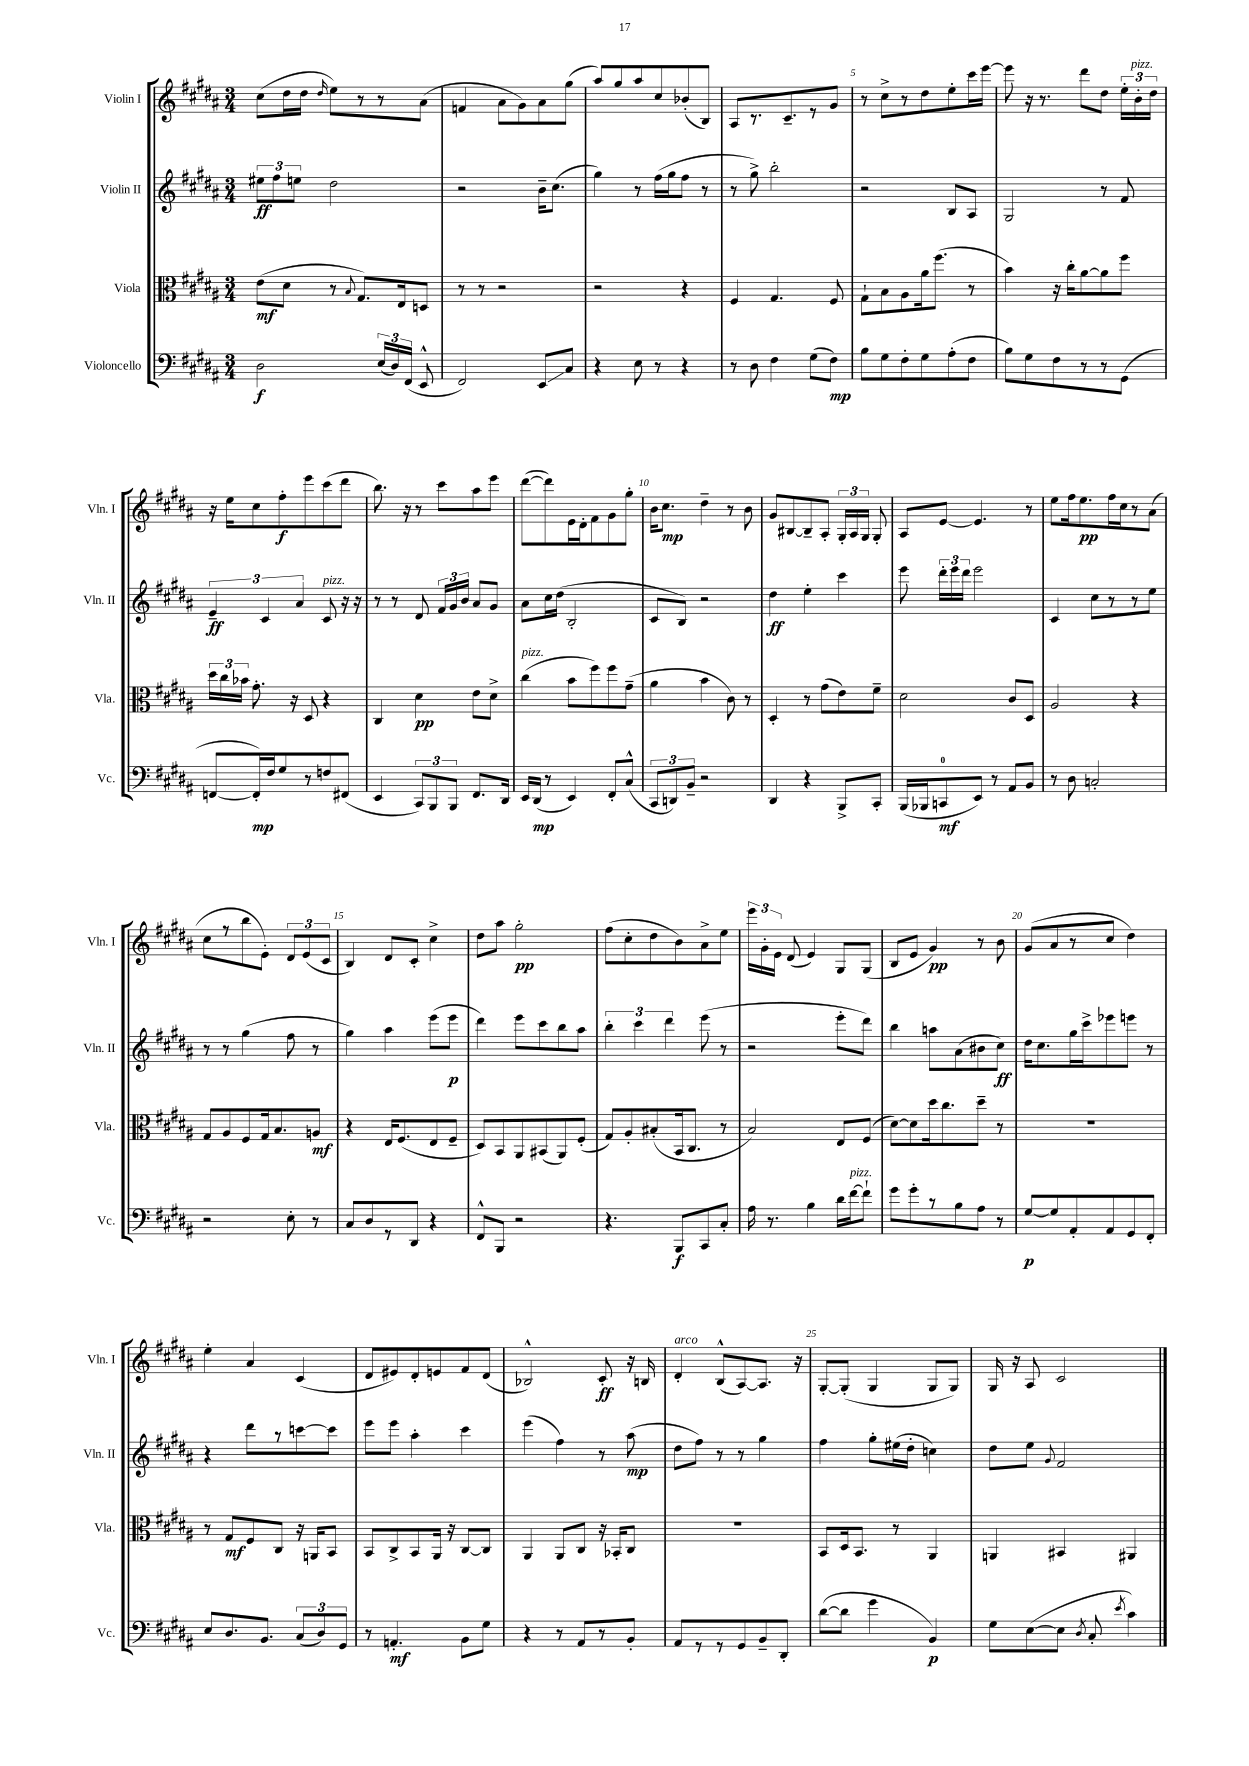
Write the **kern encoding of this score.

**kern	**kern	**kern	**kern
*staff4	*staff3	*staff2	*staff1
*clefF4	*clefC3	*clefG2	*clefG2
*k[f#c#g#d#a#]	*k[f#c#g#d#a#]	*k[f#c#g#d#a#]	*k[f#c#g#d#a#]
*M3/4	*M3/4	*M3/4	*M3/4
2D#	(8e	12ee#	(8cc#
.	.	12ff#	.
.	8d#	.	16dd#
.	.	12ee	.
.	.	.	16dd#
.	.	.	16qqdd#
.	8r	2dd#	8ee)
.	8qqB	.	.
.	8.G#)	.	8r
(24E	.	.	8r
24D#)	.	.	.
.	16E	.	.
(24FF#	.	.	.
8EE^^	8D	.	(8a#
=	=	=	=
2FF#)	8r	2r	4f
.	8r	.	.
.	2r	.	8a#
.	.	.	8g#)
8EE	.	16b~	8a#
.	.	(8.cc#	.
8C#	.	.	(8gg#
=	=	=	=
4r	2r	4gg#)	8aa#)
.	.	.	8gg#
8E	.	8r	8aa#
8r	.	(16ff#	8cc#
.	.	16gg#	.
4r	4r	8ff#	(8b-'
.	.	8r	8B)
=	=	=	=
8r	4F#	8r	8A#
8D#	.	8gg#^)	8.r
4F#	4.G#	2bb'	.
.	.	.	8.c#~
(8G#	.	.	8r
8F#)	8F#	.	8g#
=	=	=	=
8B	8G#`	2r	8r
8G#	8B	.	8cc#^
8F#'	8A#	.	8r
8G#	16a#	.	8dd#
.	(8.ff#	.	.
(8A#'	.	8B	8ee'
8F#	8r	8A#	16ccc#
.	.	.	[16eee
=	=	=	=
8B)	4b)	2G#	8eee]
8G#	.	.	16r
.	.	.	8.r
8F#	16r	.	.
.	16cc#'	.	.
8r	[8a#	.	8ddd#
8r	8a#]	8r	8dd#
(8GG#	8ff#	8f#	24ee'
.	.	.	24b'
.	.	.	24dd#
=	=	=	=
[8FF	24dd#	6e~	16r
.	24cc#	.	.
.	.	.	16ee
.	24b-	.	.
16FF'])	8.g#'	.	8cc#
.	.	6c#	.
16F#	.	.	.
8G#	.	.	8ff#'
.	16r	.	.
.	.	6a#	.
8r	8D#	.	8eee
8F	4r	8c#	(8ccc#
(8FF#	.	16r	8ddd#
.	.	16r	.
=	=	=	=
4EE	4C#	8r	8.bb)
.	.	8r	.
.	.	.	16r
12CC#)	4d#	8d#	8r
12BBB	.	.	.
.	.	24f#	8ccc#
12BBB	.	24g#	.
.	.	24b	.
8.FF#	8e	8a#	8aa#
.	8d#^	8g#	8eee
16DD#	.	.	.
=	=	=	=
16EE	(4cc#	8a#	([8ddd#
(16DD#	.	.	.
8r	.	16cc#	8ddd#])
.	.	(16dd#	.
4EE)	8b	2B'	16e
.	.	.	16d#'
.	8ff#)	.	8f#
8FF#'	8ff#	.	8g#
(8C#^^	(8g#~	.	8gg#'
=	=	=	=
12CC#	4a#	8c#	16b
.	.	.	8.cc#
12DD)	.	.	.
.	.	8B)	.
12BB~	.	.	.
2r	4b	2r	4dd#~
.	8c#)	.	8r
.	8r	.	8b
=	=	=	=
4DD#	4D#'	4dd#	8g#
.	.	.	[8B#
4r	8r	4ee'	8B#~]
.	(8g#	.	8A#'
8BBB^	8e)	4ccc#	24G#'
.	.	.	24A#
.	.	.	24G#
8CC#'	8f#~	.	8G#'
=	=	=	=
(16BBB	2d#	8eee	8A#
16BBB-	.	.	.
8CC	.	24ddd#'	[8e
.	.	24eee	.
.	.	24ddd#	.
8EE)	.	2eee	4.e]
8r	.	.	.
8AA#	8c#	.	.
8BB	8D#	.	8r
=	=	=	=
8r	2A#	4c#	8ee
8D#	.	.	16ff#
.	.	.	8.ee
2C'	.	8cc#	.
.	.	8r	16ff#
.	.	.	16cc#
.	4r	8r	8r
.	.	8ee	(8a#
=	=	=	=
2r	8G#	8r	8cc#
.	8A#	8r	8r
.	8F#	(4gg#	8bb
.	16G#	.	8e')
.	8.B	.	.
8E'	.	8ff#	12d#
.	.	.	(12e
8r	8A	8r	.
.	.	.	12c#
=	=	=	=
8C#	4r	4gg#)	4B)
8D#	.	.	.
8r	16E	4aa#	8d#
.	(8.F#	.	.
8DD#	.	.	8c#'
4r	8E	(8eee	4cc#^
.	8F#~	8eee	.
=	=	=	=
8FF#^^	8D#)	4ddd#)	8dd#
8BBB	8BB	.	8aa#
2r	8AA#	8eee	2gg#'
.	(8BB#	8ccc#	.
.	8AA#)	8bb	.
.	(8F#'	8aa#	.
=	=	=	=
4.r	8G#)	6bb'	(8ff#
.	8A#'	.	8cc#'
.	.	6ccc#	.
.	(8B#'	.	8dd#
.	.	6ddd#	.
8BBB	16BB	.	8b)
.	8.C#	.	.
8CC#	.	(8eee	8a#^
8C#'	8r	8r	8ee
=	=	=	=
16A#	2B)	2r	24eee
.	.	.	24g#'
8.r	.	.	.
.	.	.	24e
.	.	.	(8d#
4B	.	.	4e)
16d#	8E	8eee'	8G#
[16f#	.	.	.
8f#`]	(8F#	8ddd#)	(8G#
=	=	=	=
8g#	[8d#)	4bb	8B
8g#'	8d#]	.	8e
8r	16dd#	8aa	4g#)
.	8.cc#	.	.
8B	.	(8a#	.
8A#	8dd#~	8b#	8r
8r	8r	8cc#)	8b
=	=	=	=
[8G#	2.r	16dd#	(8g#
.	.	8.cc#	.
8G#]	.	.	8a#
8AA#'	.	16gg#	8r
.	.	16ccc#^	.
8AA#	.	8eee-	8cc#
8GG#	.	8eee	4dd#)
8FF#'	.	8r	.
=	=	=	=
8E	8r	4r	4ee'
8.D#	8G#	.	.
.	8F#	8ddd#	4a#
8.BB	.	.	.
.	8C#	8r	.
(12C#	16r	[8ccc	(4c#
.	16AA	.	.
12D#)	.	.	.
.	8BB	8ccc]	.
12GG#	.	.	.
=	=	=	=
8r	8BB	8eee	8d#
4.AA'	8C#^	8eee	8e#)
.	8BB	4aa#'	8d#'
.	16AA#	.	8e
.	16r	.	.
8BB	[8C#	4ccc#	8f#
8G#	8C#]	.	(8d#
=	=	=	=
4r	4AA#	(4eee	2B-^^)
8r	8AA#	4ff#)	.
8AA#	8C#	.	.
8r	16r	8r	8c#'
.	16BB-'	.	.
8BB'	8C#	(8aa#	16r
.	.	.	16B
=	=	=	=
8AA#	2.r	8dd#	4d#'
8r	.	8ff#)	.
8r	.	8r	(8B^^
8GG#	.	8r	[8A#)
8BB~	.	4gg#	8.A#]
8DD#'	.	.	.
.	.	.	16r
=	=	=	=
([8d#	8BB	4ff#	[8G#'
8d#]	16D#	.	(8G#']
.	8.BB	.	.
4g#	.	8gg#'	4G#
.	8r	(16ee#	.
.	.	16dd#'	.
4BB)	4AA#	4cc)	8G#
.	.	.	8G#)
=	=	=	=
8G#	4AA	8dd#	16G#
.	.	.	16r
([8E	.	8ee	8A#
.	.	8qqg#	.
8E]	4BB#	2f#	2c#
8qD#	.	.	.
8C#'	.	.	.
8qe	.	.	.
4c#)	4AA#	.	.
==	==	==	==
*-	*-	*-	*-
